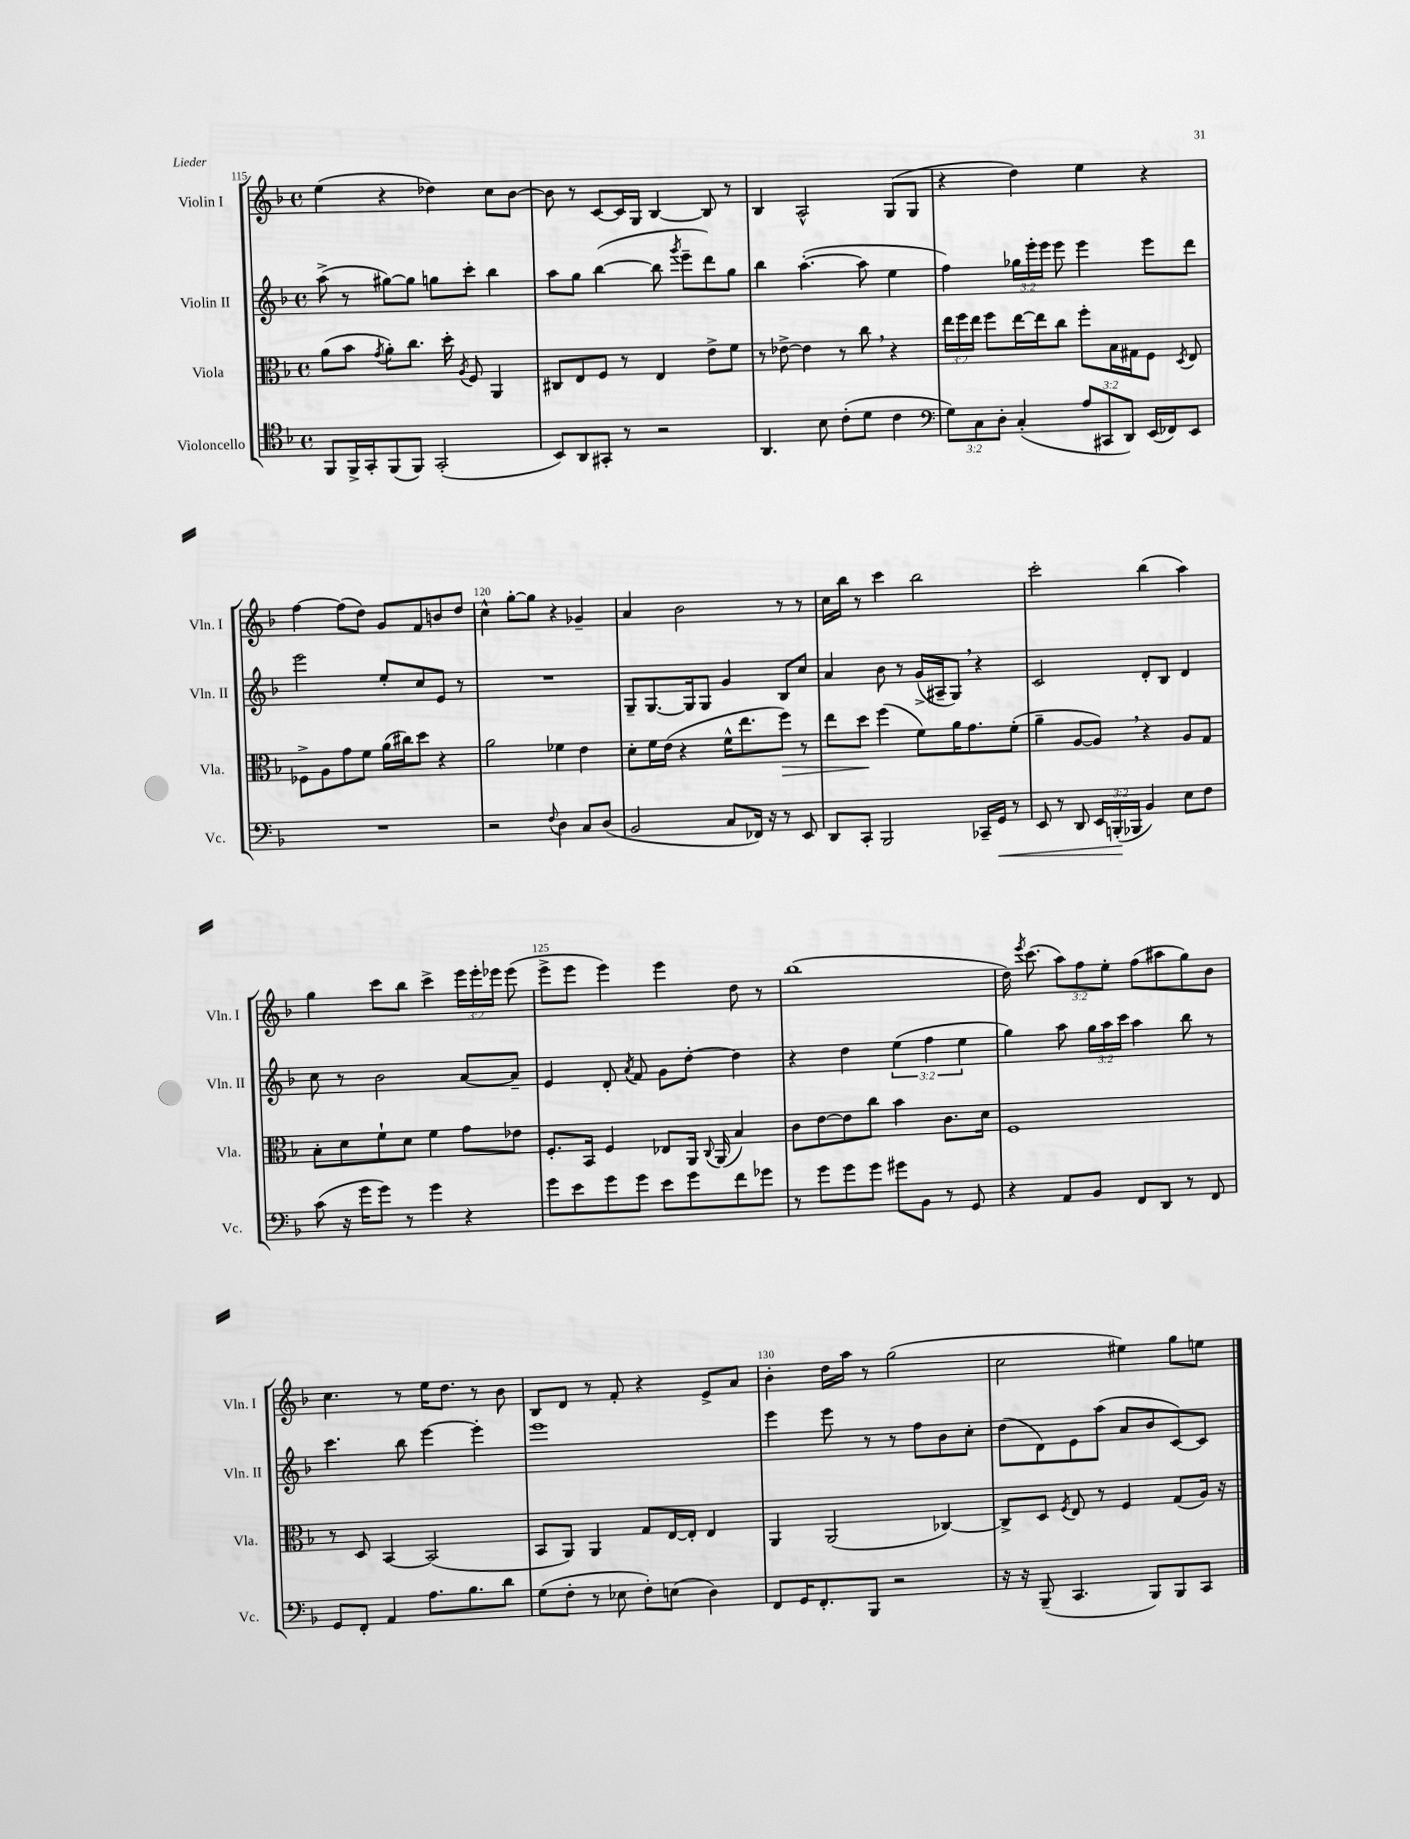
<<
\new StaffGroup <<
\new Staff = "s0" \with { instrumentName = "Violin I" shortInstrumentName = "Vln. I" } {
    \clef treble \key f \major \defaultTimeSignature \time 4/4 \override Staff.TupletNumber.text = #tuplet-number::calc-fraction-text
    \autoBeamOff e''4( r4 des''4) c''8[ bes'8]~ |
    bes'8 r8 c'8[~ c'16 g16] bes4~ bes8 r8 |
    bes4 a2-^ g8[( g8] |
    r4 d''4) e''4 r4 |
    f''4~ f''8[( d''8]) g'8[ f'8 b'8 d''8] |
    c''4-^ g''8[~-. g''8] r4 ges'4-- |
    a'4 bes'2 r8 r8 |
    c''16[ bes''16] r8 c'''4 bes''2 |
    c'''2-. bes''4( a''4) |
    g''4 c'''8[ bes''8] c'''4-> \tuplet 3/2 { e'''16[ e'''16-. ees'''16] } ees'''8( |
    e'''8[-> e'''8] e'''4) e'''4 d''8 r8 |
    bes''1( |
    d''16) \acciaccatura { e'''8 } c'''8.( \tuplet 3/2 { a''8[) f''8 e''8]-. } f''8[( ais''8 g''8) bes'8] |
    c''4. r8 e''16[ d''8.] r8 bes'8 |
    bes8[ d'8] r8 f'8-. r4 e'8[-> a'8] |
    bes'4-. d''16[ a''16] r8 g''2( |
    c''2 eis''4) g''8[ e''8] \bar "|." |
}
\new Staff = "s1" \with { instrumentName = "Violin II" shortInstrumentName = "Vln. II" } {
    \clef treble \key f \major \defaultTimeSignature \time 4/4 \override Staff.TupletNumber.text = #tuplet-number::calc-fraction-text
    \autoBeamOff a''8->( r8 gis''8[~) gis''8] g''8[ c'''8]-. bes''4 |
    a''8[ g''8] bes''4~( bes''8 \acciaccatura { g'''8 } e'''8[-- d'''8) g''8] |
    bes''4 a''4.~-.( a''8 e''4 |
    f''4) \tuplet 3/2 { ges''16[ e'''16-. e'''16] } e'''8 e'''4 e'''8[ d'''8] |
    e'''2 e''8[-. c''8 e'8] r8 |
    R1 |
    g8[-- g8.~ g16 g8] g'4 bes8[ c''8] |
    a'4 bes'8 r8 g'16[->( ais16-- g8]) \breathe r4 |
    c'2 d'8[-. bes8] d'4 |
    c''8 r8 bes'2 a'8[~ a'8]-- |
    e'4 d'8-. \acciaccatura { a'8 } f'8 g'8[ d''8]~-. d''4 |
    r4 d''4 \tuplet 3/2 { e''4( f''4 e''4 } |
    g''4) a''8 \tuplet 3/2 { g''16[ a''16 c'''16] } a''4 bes''8 r8 |
    c'''4. bes''8 e'''4~ e'''4-. |
    e'''1 |
    e'''4 e'''8 r8 r8 f''8[ bes'8 c''8]-. |
    d''8[( d'8) e'8 a''8]( a'8[ bes'8 c'8~) c'8] \bar "|." |
}
\new Staff = "s2" \with { instrumentName = "Viola" shortInstrumentName = "Vla." } {
    \clef alto \key f \major \defaultTimeSignature \time 4/4 \override Staff.TupletNumber.text = #tuplet-number::calc-fraction-text
    \autoBeamOff a'8[( bes'8] \acciaccatura { g'8 } a'8[-.) c''8.] d''16-. \acciaccatura { a8 } f8 a,4 |
    cis8[ e8 f8] r8 e4 e'8[-> f'8] |
    r8 ees'8~-> ees'4 r8 c''8 \breathe r4 |
    \tuplet 3/2 { e''16[ f''16 e''16] } f''8[ e''16~ e''16 c''8] f''8[-. bes16 gis16 f8] \acciaccatura { d8 } e8 |
    fes8[-> a8 g'8 f'8] a'16[( cis''16) d''8] r4 |
    a'2 fes'4 e'4 |
    d'8[-. f'16 e'16]( r4 f'16[-^ e''8. f''8]\>) r8 |
    e''8[ d''8]\! f''4( f'8[) a'16 g'8. f'8]-.( |
    a'4-- a8[~ a8]) \breathe r4 a8[ g8] |
    bes8[-. d'8 f'8-! d'8] f'4 g'8[ ees'8] |
    f8.[-. bes,16] f4 ees8[ a,16] \appoggiatura { c8 } a,16( bes4) |
    c'8[ e'8~ e'8 c''8] bes'4 c'8.[ d'16] |
    f1 |
    r8 d8 bes,4~ bes,2( |
    bes,8[ a,8]) a,4 g8[ e16~ e16]-. e4 |
    a,4 a,2( ces4~) |
    ces8[-> d8] \acciaccatura { f8 } e8 r8 f4 g8[( a16]) r16 \bar "|." |
}
\new Staff = "s3" \with { instrumentName = "Violoncello" shortInstrumentName = "Vc." } {
    \clef tenor \key f \major \defaultTimeSignature \time 4/4 \override Staff.TupletNumber.text = #tuplet-number::calc-fraction-text
    \autoBeamOff f,8[ f,16-> g,16-. f,8( f,8]) g,2-.( |
    bes,8[) a,8 gis,8]-. r8 r2 |
    a,4. bes8 c'8[-.( d'8] c'4 |
    \clef bass \tuplet 3/2 { g8[) c8 d8]-. } c4-.( \tuplet 3/2 { a8[ cis,8 d,8]) } e,16[( fes,16) e,8] |
    R1 |
    r2 \appoggiatura { f8 } d4 c8[ d8]( |
    bes,2 c8[ fes,16]) r16 r8 e,8 |
    d,8[ c,8]-. bes,,2 ces,16[-- g,16]\< r8 |
    e,8 r8 d,8 \tuplet 3/2 { e,16[ b,,16-.\!( bes,,16] } bes,4) e8[ f8] |
    c'8( r16 g'16[ g'8]) r8 g'4 r4 |
    g'8[ e'8 g'8 g'8] e'8[ g'8 f'8 ges'8] |
    r8 g'8[ g'8 g'8] gis'8[ bes,8] r8 g,8 |
    r4 a,8[ bes,8] f,8[ d,8] r8 f,8 |
    g,8[ f,8]-. a,4 a8.[ bes8. d'8] |
    g8[( f8]-. r8 ees8 f8[-.) e8]( d4) |
    f,8[ g,16 f,8.-. bes,,8] r2 |
    r16 r16 bes,,8--( c,4. bes,,8[) bes,,8 c,8] \bar "|." |
}
>>
>>
\layout { \context { \Score currentBarNumber = #115 \override BarNumber.break-visibility = ##(#f #t #t) barNumberVisibility = #(every-nth-bar-number-visible 5) } }
